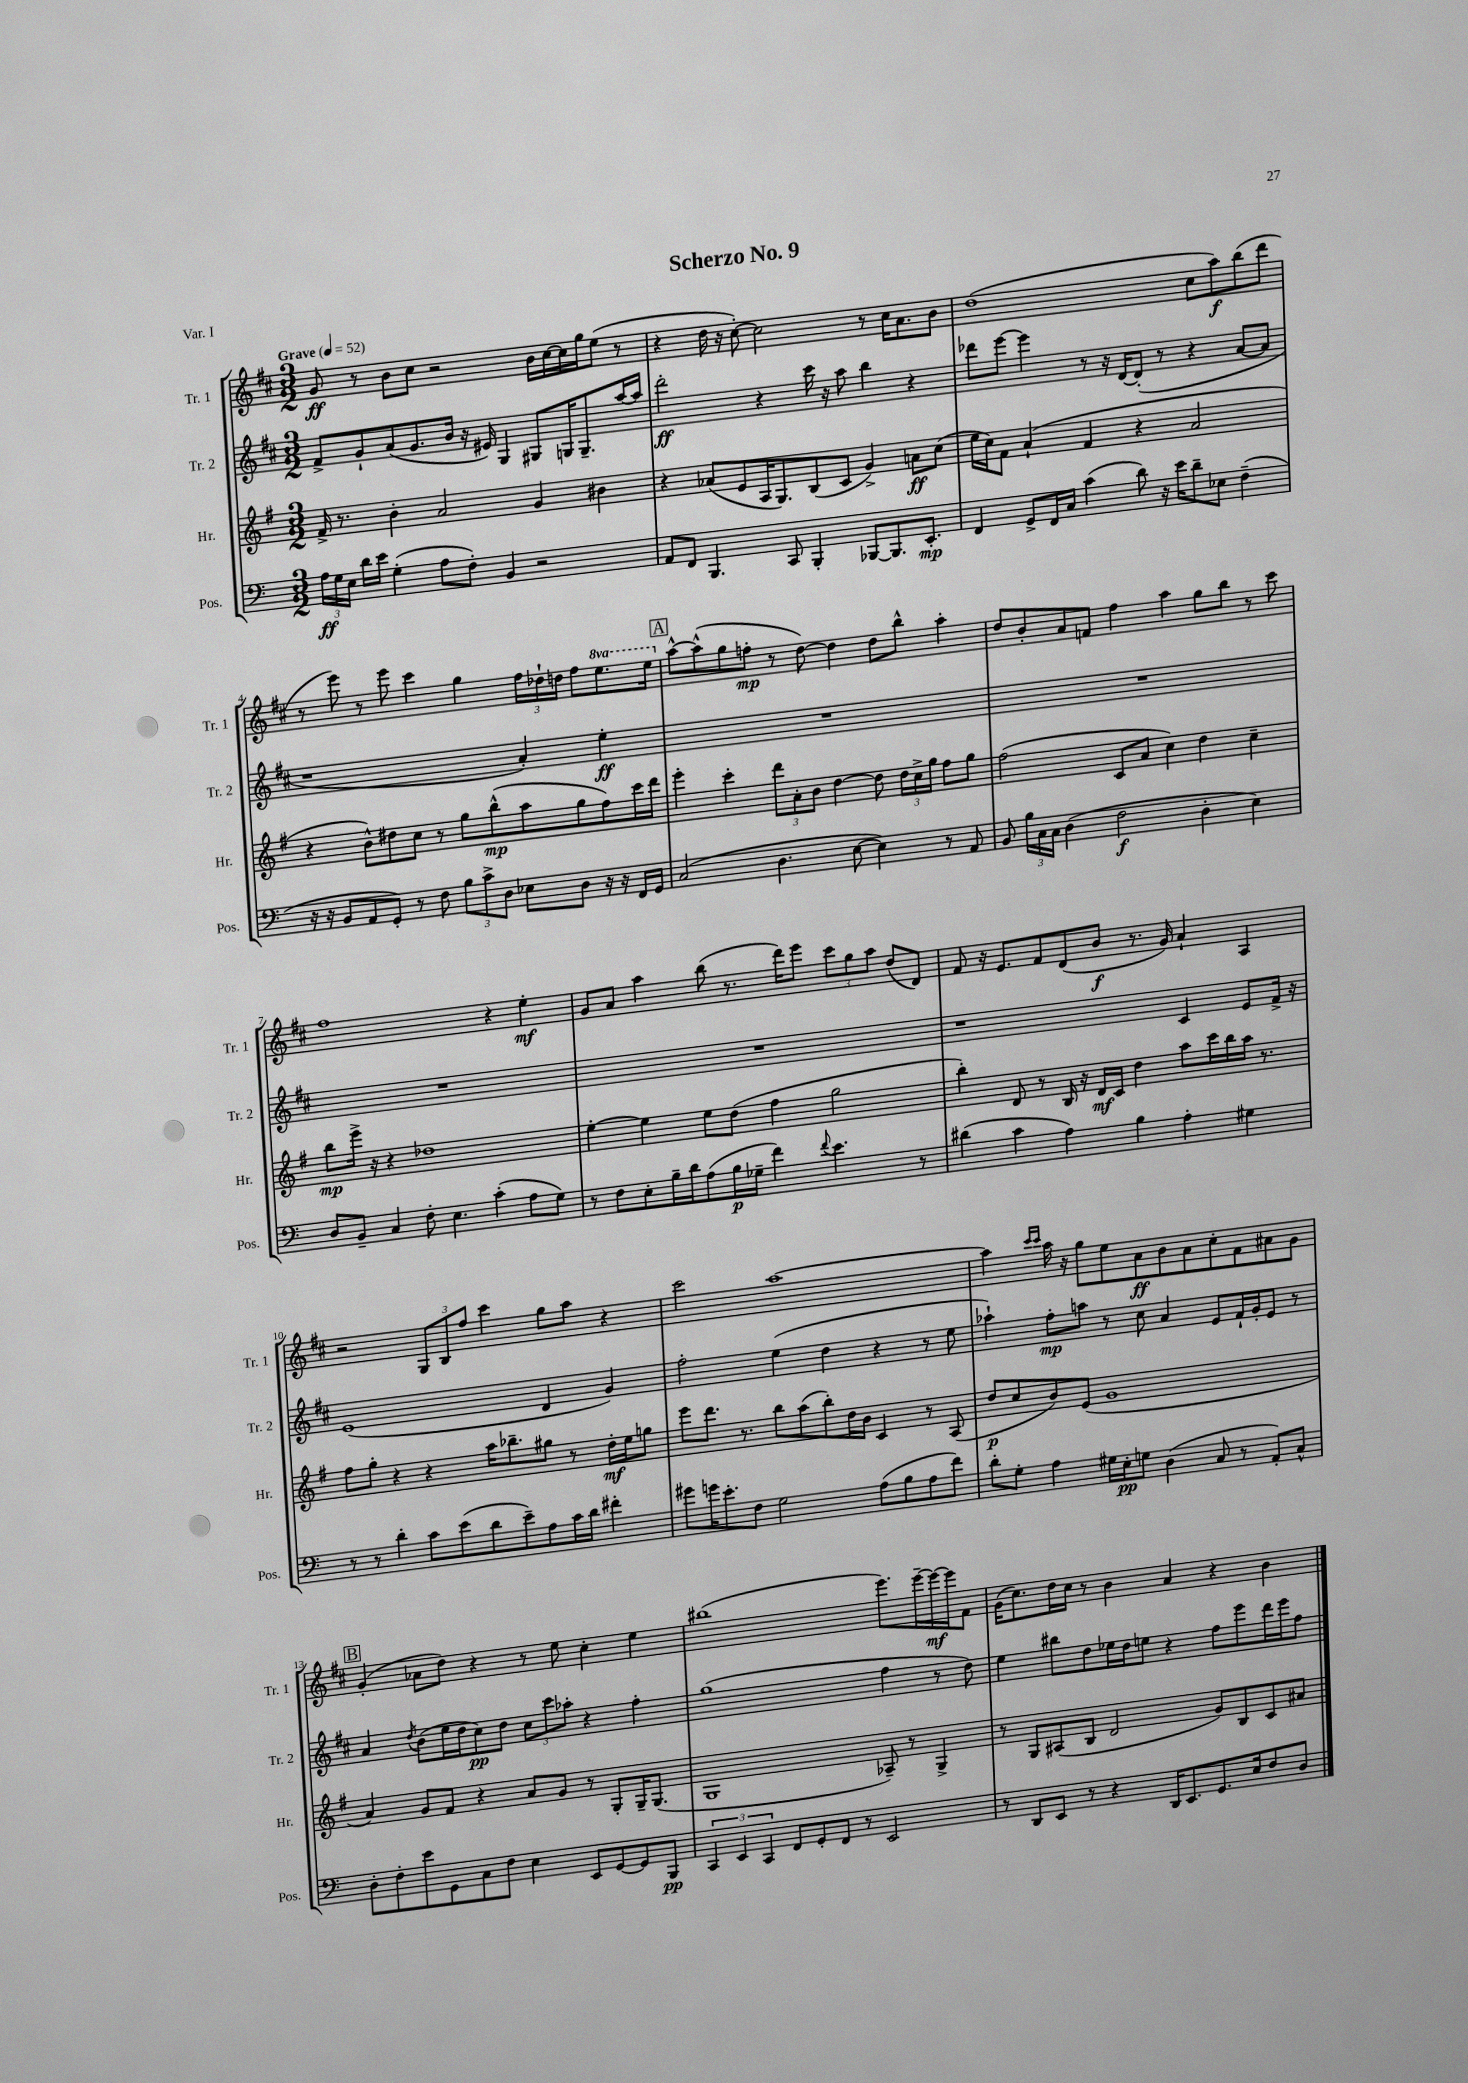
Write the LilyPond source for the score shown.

\header { title = "Scherzo No. 9" piece = "Var. I" }
<<
\new StaffGroup <<
\new Staff = "s0" \with { instrumentName = "Tr. 1" shortInstrumentName = "Tr. 1" } {
    \clef treble \key d \major \numericTimeSignature \time 3/2 \set Staff.ottavationMarkups = #ottavation-simple-ordinals \tempo "Grave" 4 = 52
    \autoBeamOff g'8\ff r8 b'8[ cis''8] r2 b'16[ cis''16~ cis''16 g''16 e''8]( r8 |
    r4 d''16 r16 cis''8~-.) cis''2 r8 cis''16[ a'8. b'8] |
    d''1( cis''8[ a''8\f) b''8( d'''8] |
    r8 e'''8) r8 e'''8 cis'''4 g''4 \tuplet 3/2 { fis''16[ des''16-! d''16] } fis''8[ \ottava #1 e'''8. e'''16] \ottava #0 |
    \mark \markup { \box "A" } a''8[~-^ a''8-^( g''8 f''8]-.\mp r8 d''8~) d''4 d''8[ b''8]-^ a''4-. |
    d''8[ b'8-. a'8 f'8] fis''4 a''4 g''8[ b''8] r8 cis'''8 |
    fis''1 r4 e''4-.\mf |
    g'8[ a'8] a''4 b''8( r8. d'''16[) e'''8] \tuplet 3/2 { cis'''8[ g''8 a''8] } d''8[( d'8]) |
    fis'8 r16 e'8.[ fis'8 d'8( b'8]\f r8. g'16) a'4-! a4 |
    r2 \tuplet 3/2 { g8[ b8 fis''8] } cis'''4 g''8[ a''8] r4 |
    cis'''2 a''1~ |
    a''4 \grace { cis'''16[ cis'''16] } a''16 r16 g''8[ e''8 a'8\ff b'8 a'8 cis''8-. fis'8 ais'8 g'8] |
    \mark \markup { \box "B" } g'4-.( aes'8[ d''8]) r4 r8 e''8 cis''4-. e''4 |
    bis''1( e'''8.[) e'''16~-- e'''16~\mf e'''16 fis'8] |
    g'16[( cis''8.) d''16 cis''16] r8 b'4 a'4 r4 b'4 \bar "|." |
}
\new Staff = "s1" \with { instrumentName = "Tr. 2" shortInstrumentName = "Tr. 2" } {
    \clef treble \key d \major \numericTimeSignature \time 3/2
    \autoBeamOff fis'8[-> g'8-! a'8( g'8. b'16] r16 eis'16) g4 gis8[ g16 g8.-- a''16~ a''16] |
    d'''2-.\ff r4 cis'''16 r16 a''8 b''4 r4 |
    des'''8[ e'''8]~ e'''4 r8 r16 d'16[~ d'8]-.( r8 r4 a'8[~ a'8] |
    r1 a'4-.) e''4-.\ff |
    \mark \markup { \box "A" } R1. |
    R1. |
    R1. |
    R1. |
    r1 cis'4 e'8[ fis'16]-> r16 |
    e'1( d'4 g'4) |
    fis''2-. e''4( d''4 r4 r8 e''8 |
    aes''4-!) fis''8[-.\mp a''8] r8 cis''8 a'4 e'8[ fis'16-! g'16-. e'8] r8 |
    \mark \markup { \box "B" } a'4 \acciaccatura { d''8 } b'8[( e''16 d''16 cis''8\pp) d''8] \tuplet 3/2 { cis''8[ cis'''8 aes''8]-. } r4 fis''4-. |
    g''1( fis''4 r8 d''8) |
    e''4 bis''8[ d''8 ees''16 d''16 e''8] r4 fis''8[ e'''8 d'''16 e'''16 fis''8] \bar "|." |
}
\new Staff = "s2" \with { instrumentName = "Hr." shortInstrumentName = "Hr." } {
    \clef treble \key g \major \numericTimeSignature \time 3/2
    \autoBeamOff fis'16-> r8. b'4-. a'2 g'4 bis'4 |
    r4 aes'8[( e'8 a16 g8.) b8( c'8] g'4->) a'8[\ff c''8]( |
    e''16[ c''16) fis'8] a'4-!( fis'4 r4 a'2 |
    r4 b'8[-^) dis''8 c''8] r8 g''8[ b''8-^\mp( a''8 g''8 fis''8) c'''16 d'''16] |
    \mark \markup { \box "A" } e'''4-. c'''4-. \tuplet 3/2 { d'''8[ a'8-. b'8] } d''4~ d''8 \tuplet 3/2 { d''16[ c''16-> g''16] } fis''8[ g''8] |
    fis''2( c'8[ a'8] c''4) d''4 c''4-- |
    b''8[\mp e'''16]-> r16 r4 des''1 |
    e''4~-. e''4 e''8[ d''8]( fis''4 g''2 |
    b''4-.) d'8 r8 b16 r16 d'16[\mf c'16] d''4 a''8[ c'''16 b''16 a''16] r8. |
    fis''8[ g''8]-. r4 r4 a''16[ bes''8.-- gis''8] r8 d''16[-.\mf e''16 g''8] |
    e'''8[ d'''8.] r8. b''8[ a''8( b''8-.) d''16 b'16] c'4 r8 a8( |
    d''8[\p c''8 b'8) e'8]( g'1 |
    \mark \markup { \box "B" } a'4) g'8[ fis'8] r4 a'8[ g'8] r8 g8[-. g16-- g8.]( |
    g1 aes8--) r8 g4-> |
    r8 g8[ ais8( b8] d'2 g'8[) b8 c'8 ais'8] \bar "|." |
}
\new Staff = "s3" \with { instrumentName = "Pos." shortInstrumentName = "Pos." } {
    \clef bass \key c \major \numericTimeSignature \time 3/2
    \autoBeamOff \tuplet 3/2 { a16[\ff g16 e16] } d'16[ e'16] g4-.( a8[ f8]-.) b,4 r2 |
    a,8[ f,8] b,,4. c,8 b,,4-. bes,,8[~ bes,,8. e,8.]-.\mp |
    f,4 g,8[-> f,16 c16] c'4( d'8) r16 e'16[ d'8-- ees8] f4--( |
    r16 r16 b,8[ a,8 g,8]-.) r8 f8 \tuplet 3/2 { b8[ c'8-> d8] } ees8[ d8] r16 r16 f,16[ g,16] |
    \mark \markup { \box "A" } c2( d4. e8~ e4) r8 a,8 |
    b,8 \tuplet 3/2 { b16[ c16 c16] } d4( f2\f d4-. e4) |
    d8[ b,8]-- c4 f8-. e4. c'4-.( a8[ g8]) |
    r8 f8[ e8-. b16-- d'16 a8( b16\p ges16]-- f'4) \appoggiatura { f'8 } e'4. r8 |
    dis'4( c'4 a4) b4 a4-. gis4 |
    r8 r8 d'4-. c'8[ e'8( d'8 e'8--) a8 c'16 d'16] fis'4-. |
    gis'8[ g'16 e'8.-. f8] g2 a8[( b8 a8 f'8]) |
    d'8[-. g8]-. a4 gis16[ e16-.\pp g8] d4( c8 r8 a,8[-.) c8]-^ |
    \mark \markup { \box "B" } d8[-. f8-. e'8 g,8 c8 f8] e4 e,8[ g,8~ g,8 b,,8]\pp |
    \tuplet 3/2 { c,4 e,4 c,4 } f,8[ g,8-. f,8] r8 e,2 |
    r8 d,8[ e,8] r8 r4 d,16[ e,8. g,8. e16 f8 d8] \bar "|." |
}
>>
>>
